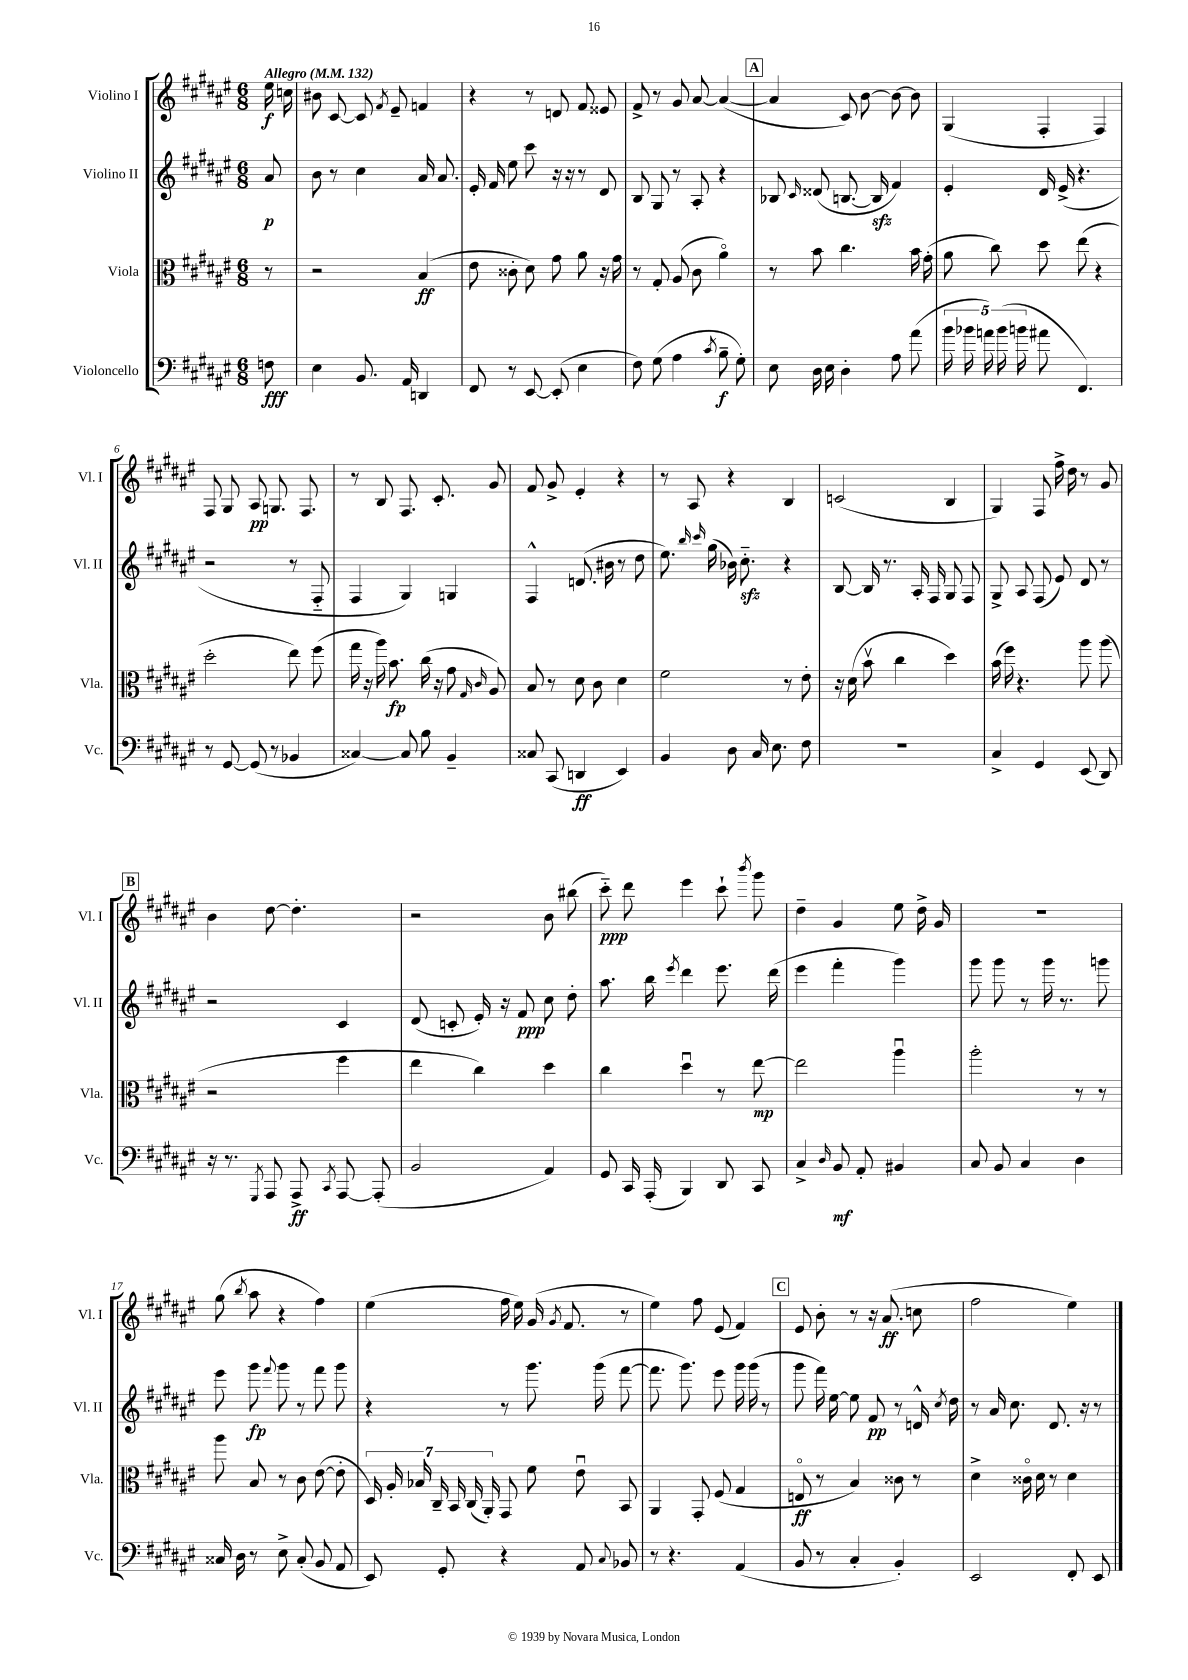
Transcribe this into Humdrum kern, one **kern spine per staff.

**kern	**kern	**kern	**kern
*staff4	*staff3	*staff2	*staff1
*clefF4	*clefC3	*clefG2	*clefG2
*k[f#c#g#d#a#e#]	*k[f#c#g#d#a#e#]	*k[f#c#g#d#a#e#]	*k[f#c#g#d#a#e#]
*M6/8	*M6/8	*M6/8	*M6/8
*MM132	*MM132	*MM132	*MM132
8F\	8r	8a#/	16ee#\
.	.	.	16cc\
=	=	=	=
4E#\	2r	8b\	8b#\
.	.	8r	[8c#/
8.BB/	.	4cc#\	8c#/]
.	.	.	8qf#/
.	.	.	8e#~/
16AA#/	.	.	.
4DD/	(4B/	16a#/	4f/
.	.	8.a#/	.
=	=	=	=
8FF#/	8e#\	16e#'/	4r
.	.	16f#/	.
8r	8c##'\	8ee#\	.
[8EE#/	8d#\)	8ccc#\	8r
(8EE#'/]	8g#\	16r	8d/
.	.	16r	.
4E#\	8a#\	8r	8f#/
.	16r	8d#/	8e##/
.	16g#\	.	.
=	=	=	=
8F#\)	8r	8B/	8f#^/
(8G#\	8G#'/	8G#/	8r
4A#\	(8A#/	8r	8g#/
.	8c#\	8A#'/	[8a#/
8qc#/	.	.	.
8B~\	4a#o\)	4r	(4a#/_
8G#'\)	.	.	.
=	=	=	=
8E#\	8r	8B-/	4a#/]
.	.	16qqc#/	.
16D#\	8b\	(8d##/	.
16E#\	.	.	.
4D#'\	4.cc#\	[8.B/	8c#/)
.	.	.	[8b\
.	.	16B/]	.
8A#\	.	4f#/)	8b\_
(8a#\	16b\	.	8b\]
.	(16g#'\	.	.
=	=	=	=
20b\	8a#\	4e#'/	(4G#/
20b-\	.	.	.
20a\)	.	.	.
.	8cc#\)	.	.
(20b-\	.	.	.
20b\	.	.	.
8a#\	8dd#\	16d#/	4F#'/
.	.	(16e#^/	.
4.FF#/)	(8ee#\	4.r	.
.	4r	.	4F#/)
=	=	=	=
8r	2dd#'\	2r	8F#/
[8GG#/	.	.	8G#/
(8GG#/]	.	.	8A#/
8r	.	.	8.G/
4BB-/	8ee#\)	8r	.
.	.	.	8.F#/
.	(8ff#\	8F#'~/	.
=	=	=	=
[4C##/)	16gg#\	4F#/	8r
.	16r	.	.
.	16aa#\)	.	8B/
.	8.b\	.	.
8C##/]	.	4G#/)	8.F#/
8B\	(16cc#\	.	.
.	16r	.	8.c#'/
4BB~/	8g#\	4G/	.
.	16qqG#/	.	.
.	16qqc#/	.	.
.	8A#/)	.	8g#/
=	=	=	=
8C##/	8B/	4F#^^/	8f#/
(8CC#/	8r	.	8g#^/
4DD/	8d#\	(8.d/	4e#'/
.	8c#\	.	.
.	.	16b#\	.
4EE#/)	4d#\	8r	4r
.	.	8dd#\	.
=	=	=	=
4BB/	2f#\	8.ee#\)	8r
.	.	.	8A#/
.	.	16qqbb/	.
.	.	16qqccc#/	.
.	.	(16gg#\	.
8D#\	.	16b-\)	4r
.	.	8.cc#'~\	.
16C#/	.	.	.
8.E#\	.	.	.
.	8r	4r	4B/
8F#\	8e#'\	.	.
=	=	=	=
2.r	16r	[8B/	(2c/
.	(16d#\	.	.
.	8bv\	16B/]	.
.	.	8.r	.
.	4cc#\	.	.
.	.	16A#'/	.
.	.	16F#/	.
.	4dd#\)	8G#/	4B/
.	.	8F#/	.
=	=	=	=
4C#^/	(16b\	8G#^/	4G#/)
.	16ff#\)	.	.
.	4.r	8A#/	.
4GG#/	.	(8F#/	8F#/
.	.	8e#/)	16ff#^\
.	.	.	16dd#\
(8EE#/	8aa#\	8d#/	8r
8DD#/)	(8aa#\	8r	8g#/
=	=	=	=
16r	2r	2r	4b\
8.r	.	.	.
8qGGG#/	.	.	.
8AAA#/	.	.	[8dd#\
8AAA#^/	.	.	4.dd#'\]
8qCC#/	.	.	.
[8AAA#/	4ff#\	4c#/	.
(8AAA#'/]	.	.	.
=	=	=	=
2BB/	4ee#\	(8d#/	2r
.	.	8c'/	.
.	4cc#\)	16e#'/)	.
.	.	16r	.
.	.	8f#/	.
4AA#/)	4dd#\	8cc#\	8b\
.	.	8dd#'\	(8bb#\
=	=	=	=
8GG#/	4cc#\	8.aa#\	8ccc#'~\)
16CC#/	.	.	8ddd#\
(16AAA#'/	.	16bb\	.
.	.	8qeee#/	.
4BBB/)	4dd#u\	4ddd#\	4eee#\
8DD#/	8r	8.eee#\	8ccc#`\
.	.	.	8qbbb/
8CC#/	[8ee#\	.	8ggg#\
.	.	(16ddd#\	.
=	=	=	=
4C#^/	2ee#\]	4eee#\	4dd#~\
16qqD#/	.	.	.
8BB/	.	4fff#'\	4g#/
8AA#'/	.	.	.
4BB#/	4aa#u\	4ggg#\)	8ee#\
.	.	.	16dd#^\
.	.	.	16g#/
=	=	=	=
8C#/	2aa#'\	8ggg#\	2.r
8BB/	.	8ggg#\	.
4C#/	.	8r	.
.	.	16ggg#\	.
.	.	8.r	.
4D#\	8r	.	.
.	8r	8ggg\	.
=	=	=	=
16C##/	8aa#\	8eee#\	(8gg#\
16D#\	.	.	.
.	.	.	8qbb/
8r	8B/	8ggg#\	8aa#\
.	.	8qqfff#/	.
8E#^\	8r	8ggg#\	4r
(8C##'/	8c#\	8r	.
8BB/	([8e#\	8fff#\	4ff#\)
8AA#/	8e#'\]	8ggg#\	.
=	=	=	=
8EE#/)	28D#/)	4r	(4ee#\
.	28A#'/	.	.
.	28B-/	.	.
.	28C#~/	.	.
8GG#'/	.	.	.
.	28BB/	.	.
.	(28C#/	.	.
.	28AA#'/)	.	.
4r	8GG#/	8r	16ff#\
.	.	.	16ee#\)
.	8f#\	8.ggg#\	(16g#/
.	.	.	8qg#/
.	.	.	8.f#/
8AA#/	8e#u\	.	.
.	.	(16ggg#\	.
8qqC#/	.	.	.
8BB-/	8BB/	[8fff#\	8r
=	=	=	=
8r	4AA#/	8.fff#\]	4ee#\)
4.r	.	.	.
.	.	8.ggg#\)	.
.	8GG#'/	.	8ff#\
.	(8F#/	8eee#\	(8e#/
(4AA#/	4G#/	16ggg#\	4f#/)
.	.	(16ggg#\	.
.	.	8r	.
=	=	=	=
8BB/	8Eo/	8ggg#\	8e#/
8r	8r	16fff#\)	8b'\
.	.	[16ee#\	.
4C#'/	4B/)	8ee#\]	8r
.	.	8f#/	16r
.	.	.	(8.a#/
4BB'/)	8c##\	8r	.
.	8r	16d^^/	8cc\
.	.	8qcc#/	.
.	.	16dd#\	.
=	=	=	=
2EE#/	4d#^\	8r	2ff#\
.	.	16a#/	.
.	.	8.cc#\	.
.	16c##o\	.	.
.	16d#\	.	.
.	8r	8.d#/	.
8FF#'/	4d#\	.	4ee#\)
.	.	16r	.
8EE#/	.	8r	.
==	==	==	==
*-	*-	*-	*-
